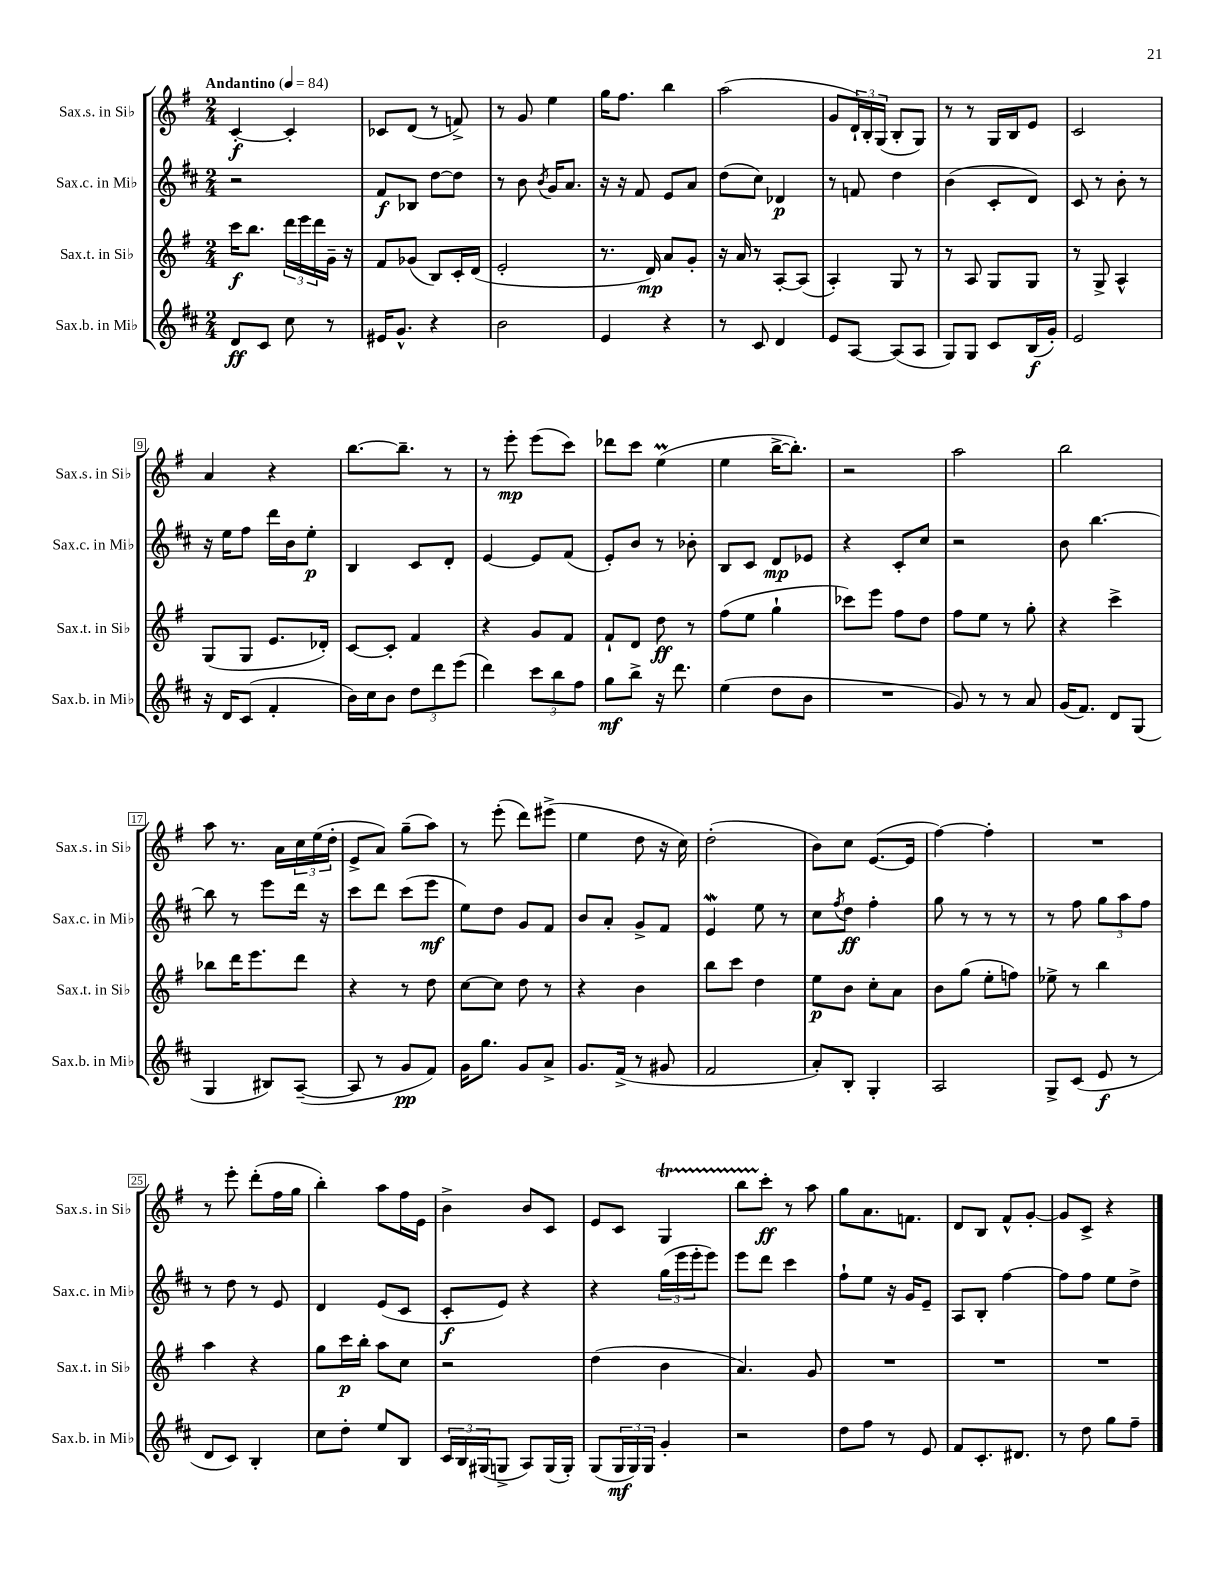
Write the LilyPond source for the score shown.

<<
\new StaffGroup <<
\new Staff = "s0" \with { instrumentName = "Sax.s. in Sib" shortInstrumentName = "Sax.s. in Sib" } {
    \clef treble \key g \major \numericTimeSignature \time 2/4 \tempo "Andantino" 4 = 84
    c'4~-.\f c'4-. |
    ces'8 d'8( r8 f'8->) |
    r8 g'8 e''4 |
    g''16 fis''8. b''4 |
    a''2( |
    g'8 \tuplet 3/2 { d'16-!) b16-. g16( } b8-. g8) |
    r8 r8 g16 b16 e'8 |
    c'2 |
    a'4 r4 |
    b''8.~ b''8.-- r8 |
    r8 e'''8-.\mp e'''8( c'''8) |
    des'''8 c'''8 e''4\prall( |
    e''4 b''16~-> b''8.-.) |
    r2 |
    a''2 |
    b''2 |
    a''8 r8. a'16 \tuplet 3/2 { c''16 e''16( d''16-. } |
    e'8-> a'8) g''8--( a''8) |
    r8 e'''8-.( d'''8) eis'''8->( |
    e''4 d''8 r16 c''16) |
    d''2-.( |
    b'8) c''8 e'8.~( e'16 |
    fis''4~) fis''4-. |
    R2 |
    r8 e'''8-. d'''8-.( fis''16 g''16 |
    b''4-.) a''8 fis''16 e'16 |
    b'4-> b'8 c'8 |
    e'8 c'8 g4\startTrillSpan |
    b''8 c'''8-.\stopTrillSpan\ff r8 a''8 |
    g''8 a'8. f'8. |
    d'8 b8 fis'8-^ g'8~-. |
    g'8 c'8-> r4 \bar "|." |
}
\new Staff = "s1" \with { instrumentName = "Sax.c. in Mib" shortInstrumentName = "Sax.c. in Mib" } {
    \clef treble \key d \major \numericTimeSignature \time 2/4
    r2 |
    fis'8\f bes8 d''8~ d''8 |
    r8 b'8 \acciaccatura { b'8 } g'16 a'8. |
    r16 r16 fis'8 e'8 a'8 |
    d''8( cis''8) des'4\p |
    r8 f'8 d''4 |
    b'4( cis'8-. d'8) |
    cis'8 r8 b'8-. r8 |
    r16 e''16 fis''8 d'''16 b'16 e''8-.\p |
    b4 cis'8 d'8-. |
    e'4~ e'8 fis'8( |
    e'8-.) b'8 r8 bes'8-. |
    b8 cis'8 d'8\mp ees'8 |
    r4 cis'8-. cis''8 |
    r2 |
    b'8 b''4.~ |
    b''8 r8 e'''8 d'''16 r16 |
    cis'''8 d'''8 cis'''8( e'''8\mf |
    e''8) d''8 g'8 fis'8 |
    b'8 a'8-. g'8-> fis'8 |
    e'4\mordent e''8 r8 |
    cis''8 \acciaccatura { fis''8 } d''8\ff fis''4-. |
    g''8 r8 r8 r8 |
    r8 fis''8 \tuplet 3/2 { g''8 a''8 fis''8 } |
    r8 d''8 r8 e'8 |
    d'4 e'8( cis'8 |
    cis'8-.\f e'8) r4 |
    r4 \tuplet 3/2 { g''16( e'''16 e'''16-. } e'''8) |
    e'''8 d'''8 cis'''4 |
    fis''8-! e''8 r16 g'16 e'8-- |
    a8 b8-. fis''4~ |
    fis''8 fis''8 e''8 d''8-> \bar "|." |
}
\new Staff = "s2" \with { instrumentName = "Sax.t. in Sib" shortInstrumentName = "Sax.t. in Sib" } {
    \clef treble \key g \major \numericTimeSignature \time 2/4
    c'''16\f b''8. \tuplet 3/2 { d'''16 e'''16 d'''16 } g'16-- r16 |
    fis'8 ges'8( b8) c'16-. d'16( |
    e'2-. |
    r8. d'16\mp) a'8 g'8-. |
    r16 a'16 r8 a8~-. a8( |
    a4-.) g8 r8 |
    r8 a8 g8 g8 |
    r8 g8-> a4-^ |
    g8( g8 e'8. des'16-.) |
    c'8~ c'8-. fis'4 |
    r4 g'8 fis'8 |
    fis'8-! d'8 d''8\ff r8 |
    fis''8( e''8 g''4-! |
    ces'''8) e'''8 fis''8 d''8 |
    fis''8 e''8 r8 g''8-. |
    r4 c'''4-> |
    bes''8 d'''16 e'''8. d'''8 |
    r4 r8 d''8 |
    c''8~ c''8 d''8 r8 |
    r4 b'4 |
    b''8 c'''8 d''4 |
    e''8\p b'8 c''8-. a'8 |
    b'8 g''8( e''8-. f''8) |
    ees''8-> r8 b''4 |
    a''4 r4 |
    g''8 c'''16\p b''16-. a''8 c''8 |
    r2 |
    d''4( b'4 |
    a'4.) g'8 |
    R2 |
    R2 |
    R2 \bar "|." |
}
\new Staff = "s3" \with { instrumentName = "Sax.b. in Mib" shortInstrumentName = "Sax.b. in Mib" } {
    \clef treble \key d \major \numericTimeSignature \time 2/4
    d'8\ff cis'8 cis''8 r8 |
    eis'16 g'8.-^ r4 |
    b'2 |
    e'4 r4 |
    r8 cis'8 d'4 |
    e'8 a8~ a8( a8 |
    g8) g8 cis'8 b16\f( g'16-.) |
    e'2 |
    r16 d'16 cis'8( fis'4-. |
    b'16) cis''16 b'8 \tuplet 3/2 { d''8 d'''8 e'''8( } |
    d'''4) \tuplet 3/2 { cis'''8 b''8 fis''8 } |
    g''8\mf b''8-> r16 d'''8. |
    e''4( d''8 b'8 |
    R2 |
    g'8) r8 r8 a'8 |
    g'16( fis'8.) d'8 g8( |
    g4 bis8) a8~--( |
    a8 r8 g'8\pp fis'8) |
    g'16 g''8. g'8 a'8-> |
    g'8. fis'16->( r8 gis'8 |
    fis'2 |
    a'8-.) b8-. g4-. |
    a2 |
    g8-> cis'8( e'8\f r8 |
    d'8 cis'8) b4-. |
    cis''8 d''8-. e''8 b8 |
    \tuplet 3/2 { cis'16 b16 gis16( } g8-> a8) g16( g16-.) |
    g8( \tuplet 3/2 { g16\mf g16) g16 } g'4-. |
    r2 |
    d''8 fis''8 r8 e'8 |
    fis'8 cis'8.-. dis'8. |
    r8 d''8 g''8 fis''8-- \bar "|." |
}
>>
>>
\layout { \context { \Score \override BarNumber.stencil = #(make-stencil-boxer 0.1 0.3 ly:text-interface::print) } }
